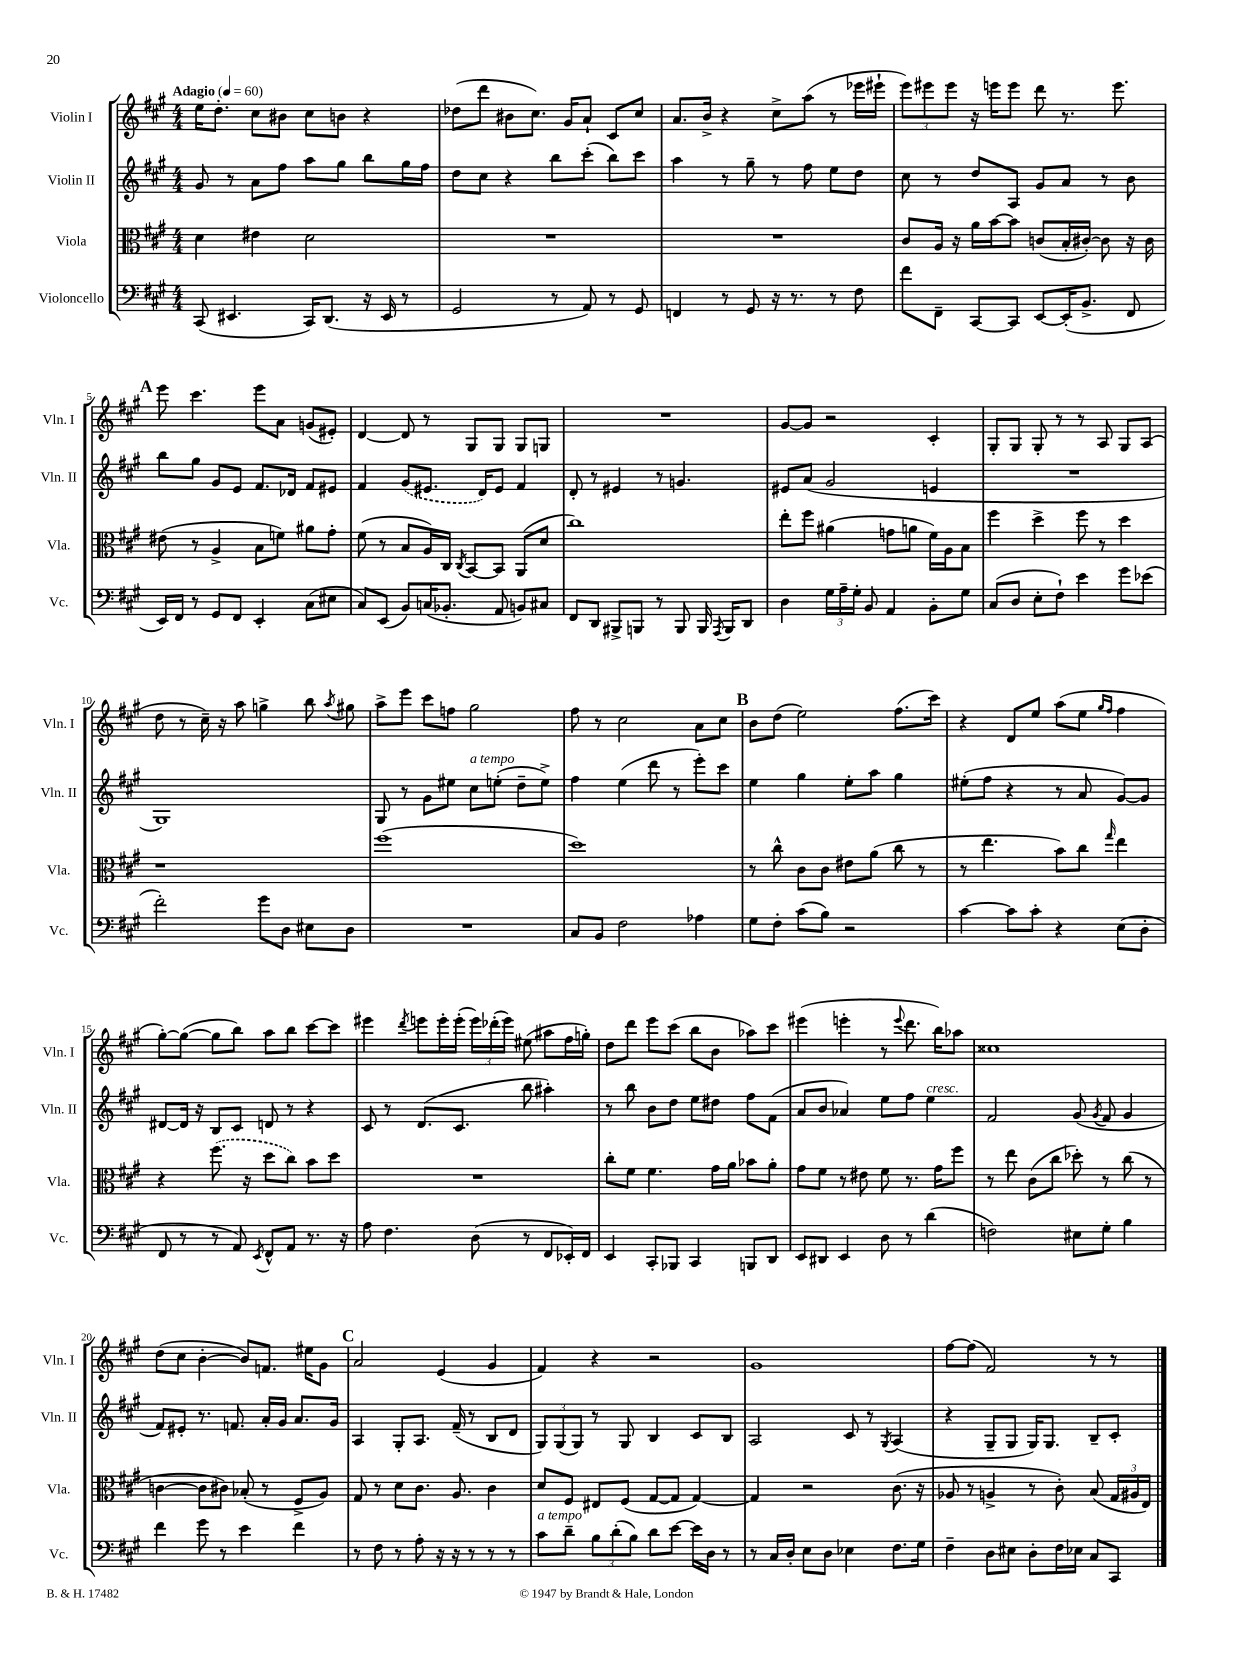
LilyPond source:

<<
\new StaffGroup <<
\new Staff = "s0" \with { instrumentName = "Violin I" shortInstrumentName = "Vln. I" } {
    \clef treble \key a \major \numericTimeSignature \time 4/4 \tempo "Adagio" 4 = 60
    \autoBeamOff e''16[ d''8.]-. cis''8[ bis'8] cis''8[ b'8] r4 |
    des''8[( d'''8] bis'8[ cis''8.]) gis'16[ a'8]-! cis'8[ cis''8] |
    a'8.[ b'16]-> r4 cis''8[-> a''8]( r8 ees'''16[ eis'''16]-! |
    \tuplet 3/2 { e'''8[) eis'''8 eis'''8] } r16 e'''16[ e'''8] d'''8 r8. e'''8. |
    \mark \markup { \bold "A" } e'''8 cis'''4. e'''8[ a'8] g'8[( eis'8]-.) |
    d'4~ d'8 r8 gis8[ gis8] gis8[ g8] |
    R1 |
    gis'8[~ gis'8] r2 cis'4-. |
    gis8[-. gis8] gis8-. r8 r8 a8 gis8[ a8]( |
    d''8 r8 cis''16--) r16 a''8 g''4-> b''8 \acciaccatura { a''8 } gis''8 |
    a''8[-> e'''8] cis'''8[ f''8] gis''2 |
    fis''8 r8 cis''2 a'8[ cis''8] |
    \mark \markup { \bold "B" } b'8[ d''8]( e''2) fis''8.[( cis'''16]) |
    r4 d'8[ e''8] a''8[( e''8] \grace { gis''16[ fis''16] } fis''4 |
    gis''8[~-.) gis''8]~( gis''8[ b''8]) a''8[ b''8] cis'''8[~ cis'''8] |
    eis'''4 \acciaccatura { d'''8 } e'''8[ e'''16-. e'''16]-.( \tuplet 3/2 { e'''16[) des'''16-.( e'''16]) } eis''8( ais''8[ fis''16 g''16]-.) |
    d''8[ d'''8] e'''8[ cis'''8]( b''8[ b'8] aes''8[) cis'''8] |
    eis'''4( e'''4-. r8 \appoggiatura { e'''8 } d'''8. b''16[) aes''8] |
    cisis''1 |
    d''8[( cis''8] b'4~-. b'8[) f'8.] eis''16[ gis'8] |
    \mark \markup { \bold "C" } a'2 e'4( gis'4 |
    fis'4) r4 r2 |
    gis'1 |
    fis''8[~ fis''8]( fis'2) r8 r8 \bar "|." |
}
\new Staff = "s1" \with { instrumentName = "Violin II" shortInstrumentName = "Vln. II" } {
    \clef treble \key a \major \numericTimeSignature \time 4/4
    \autoBeamOff gis'8 r8 a'8[ fis''8] a''8[ gis''8] b''8[ gis''16 fis''16] |
    d''8[ cis''8] r4 b''8[ cis'''8]-.( b''8[) cis'''8] |
    a''4 r8 gis''8-- r8 fis''8 e''8[ d''8] |
    cis''8 r8 d''8[ a8] gis'8[ a'8] r8 b'8 |
    \mark \markup { \bold "A" } b''8[ gis''8] gis'8[ e'8] fis'8.[ des'16] fis'8[ eis'8] |
    fis'4 \once \slurDashed gis'8[( eis'8.] d'16[) eis'8] fis'4 |
    d'8-. r8 eis'4 r8 g'4. |
    eis'8[ a'8]( gis'2 e'4 |
    R1 |
    gis1) |
    gis8 r8 gis'8[ eis''8] cis''8[^\markup { \italic "a tempo" } e''8]-.( d''8[-- e''8]->) |
    fis''4 e''4( d'''8 r8 e'''8[-.) cis'''8] |
    \mark \markup { \bold "B" } e''4 gis''4 e''8[-. a''8] gis''4 |
    eis''8[-.( fis''8] r4 r8 a'8 gis'8[~) gis'8] |
    dis'8[~ dis'16] r16 b8[ cis'8] d'8 r8 r4 |
    cis'8 r8 d'8.[( cis'8.] b''8 ais''4-.) |
    r8 b''8 b'8[ d''8] e''8[ dis''8] fis''8[ fis'8]( |
    a'8[ b'8] aes'4) e''8[ fis''8] e''4^\markup { \italic "cresc." } |
    fis'2 gis'8( \acciaccatura { gis'8 } fis'8 gis'4 |
    fis'8[) eis'8]-. r8. f'8. a'16[-. gis'16] a'8.[ gis'16] |
    \mark \markup { \bold "C" } a4 gis8[-. a8.] fis'16--( r8 b8[ d'8] |
    \tuplet 3/2 { gis8[) gis8( gis8]) } r8 gis8 b4 cis'8[ b8] |
    a2 cis'8 r8 \acciaccatura { gis8 } a4( |
    r4 gis8[-- gis8] gis16[) gis8.] b8[-- cis'8]-. \bar "|." |
}
\new Staff = "s2" \with { instrumentName = "Viola" shortInstrumentName = "Vla." } {
    \clef alto \key a \major \numericTimeSignature \time 4/4
    \autoBeamOff d'4 eis'4 d'2 |
    R1 |
    R1 |
    cis'8[ a16] r16 a'16[ b'16~ b'8] c'8[( b16-. cis'16]~-.) cis'8 r16 cis'16 |
    \mark \markup { \bold "A" } eis'8( r8 a4-> b8[ f'8]) ais'8[ gis'8]-. |
    fis'8( r8 b8[ a16) cis16] \acciaccatura { cis8 } b,8[~ b,8] a,8[( d'8] |
    cis''1) |
    e''8[-. fis''8] ais'4( g'8[ a'8] fis'16[) a16 b8] |
    fis''4 d''4-> fis''8 r8 d''4 |
    r1 |
    fis''1( |
    d''1) |
    \mark \markup { \bold "B" } r8 cis''8-^ cis'8[ cis'8] eis'8[ a'8]( cis''8 r8 |
    r8 e''4. b'8[) cis''8] \grace { gis''16 } e''4 |
    r4 \once \slurDashed fis''8.( r16 d''8[ cis''8]) b'8[ d''8] |
    R1 |
    cis''8[-. fis'8] fis'4. gis'16[ a'16] bes'8[ a'8]-. |
    gis'8[ fis'8] r8 eis'8 fis'8 r8. gis'16[ fis''8] |
    r8 e''8 cis'8[( cis''8] des''8-.) r8 cis''8( r8 |
    c'4~ c'8[ cis'8]) bes8-.( r8 fis8[-> a8]) |
    \mark \markup { \bold "C" } gis8 r8 d'8[ cis'8.] a8. cis'4 |
    d'8[ fis8] eis8[ fis8]( gis8[~ gis8] gis4~) |
    gis4 r2 cis'8.( r16 |
    aes8 r8 a4-> r8 cis'8-.) b8( \tuplet 3/2 { gis16[ ais16 e16]) } \bar "|." |
}
\new Staff = "s3" \with { instrumentName = "Violoncello" shortInstrumentName = "Vc." } {
    \clef bass \key a \major \numericTimeSignature \time 4/4
    \autoBeamOff cis,8( eis,4. cis,16[) d,8.]( r16 eis,16 r8 |
    gis,2 r8 a,8) r8 gis,8 |
    f,4 r8 gis,8 r16 r8. r8 fis8 |
    fis'8[ fis,8]-- cis,8[~ cis,8] e,8[~ e,16-.( b,8.]-> fis,8 |
    \mark \markup { \bold "A" } e,16[) fis,16] r8 gis,8[ fis,8] e,4-. cis8[( eis8] |
    cis8[) e,8]( b,8[) c16( bes,8.]-. a,8 b,8[) cis8] |
    fis,8[ d,8] bis,,8[-> b,,8] r8 b,,8 b,,16 \acciaccatura { a,,8 } b,,16[ d,8] |
    d4 \tuplet 3/2 { gis16[ a16-- gis16]-. } b,8 a,4 b,8[-. gis8] |
    cis8[( d8] e8[-. fis8]-!) e'4 gis'8[ ees'8]( |
    fis'2-.) gis'8[ d8] eis8[ d8] |
    R1 |
    cis8[ b,8] fis2 aes4 |
    \mark \markup { \bold "B" } gis8[ fis8]-. cis'8[( b8]) r2 |
    cis'4~ cis'8[ cis'8]-. r4 e8[( d8]-. |
    fis,8 r8 r8 a,8) \acciaccatura { e,8 } fis,8[-^ a,8] r8. r16 |
    a8 fis4. d8( r8 fis,8[ ees,16-.) fis,16] |
    e,4 cis,8[-. bes,,8] cis,4 b,,8[ d,8] |
    e,8[ dis,8] e,4 d8 r8 d'4( |
    f2) eis8[ gis8]-. b4 |
    fis'4 gis'8 r8 e'4 fis'4 |
    \mark \markup { \bold "C" } r8 fis8 r8 a8-. r16 r16 r8 r8 r8 |
    cis'8[^\markup { \italic "a tempo" } d'8]-- \tuplet 3/2 { b8[ d'8-.( b8]) } d'8[ e'8]~ e'16[ d16] r8 |
    r8 cis16[ d16]-. e8[ d8] ees4 fis8.[ gis16] |
    fis4-- d8[ eis8] d8[-. fis16 ees16] cis8[ cis,8] \bar "|." |
}
>>
>>
